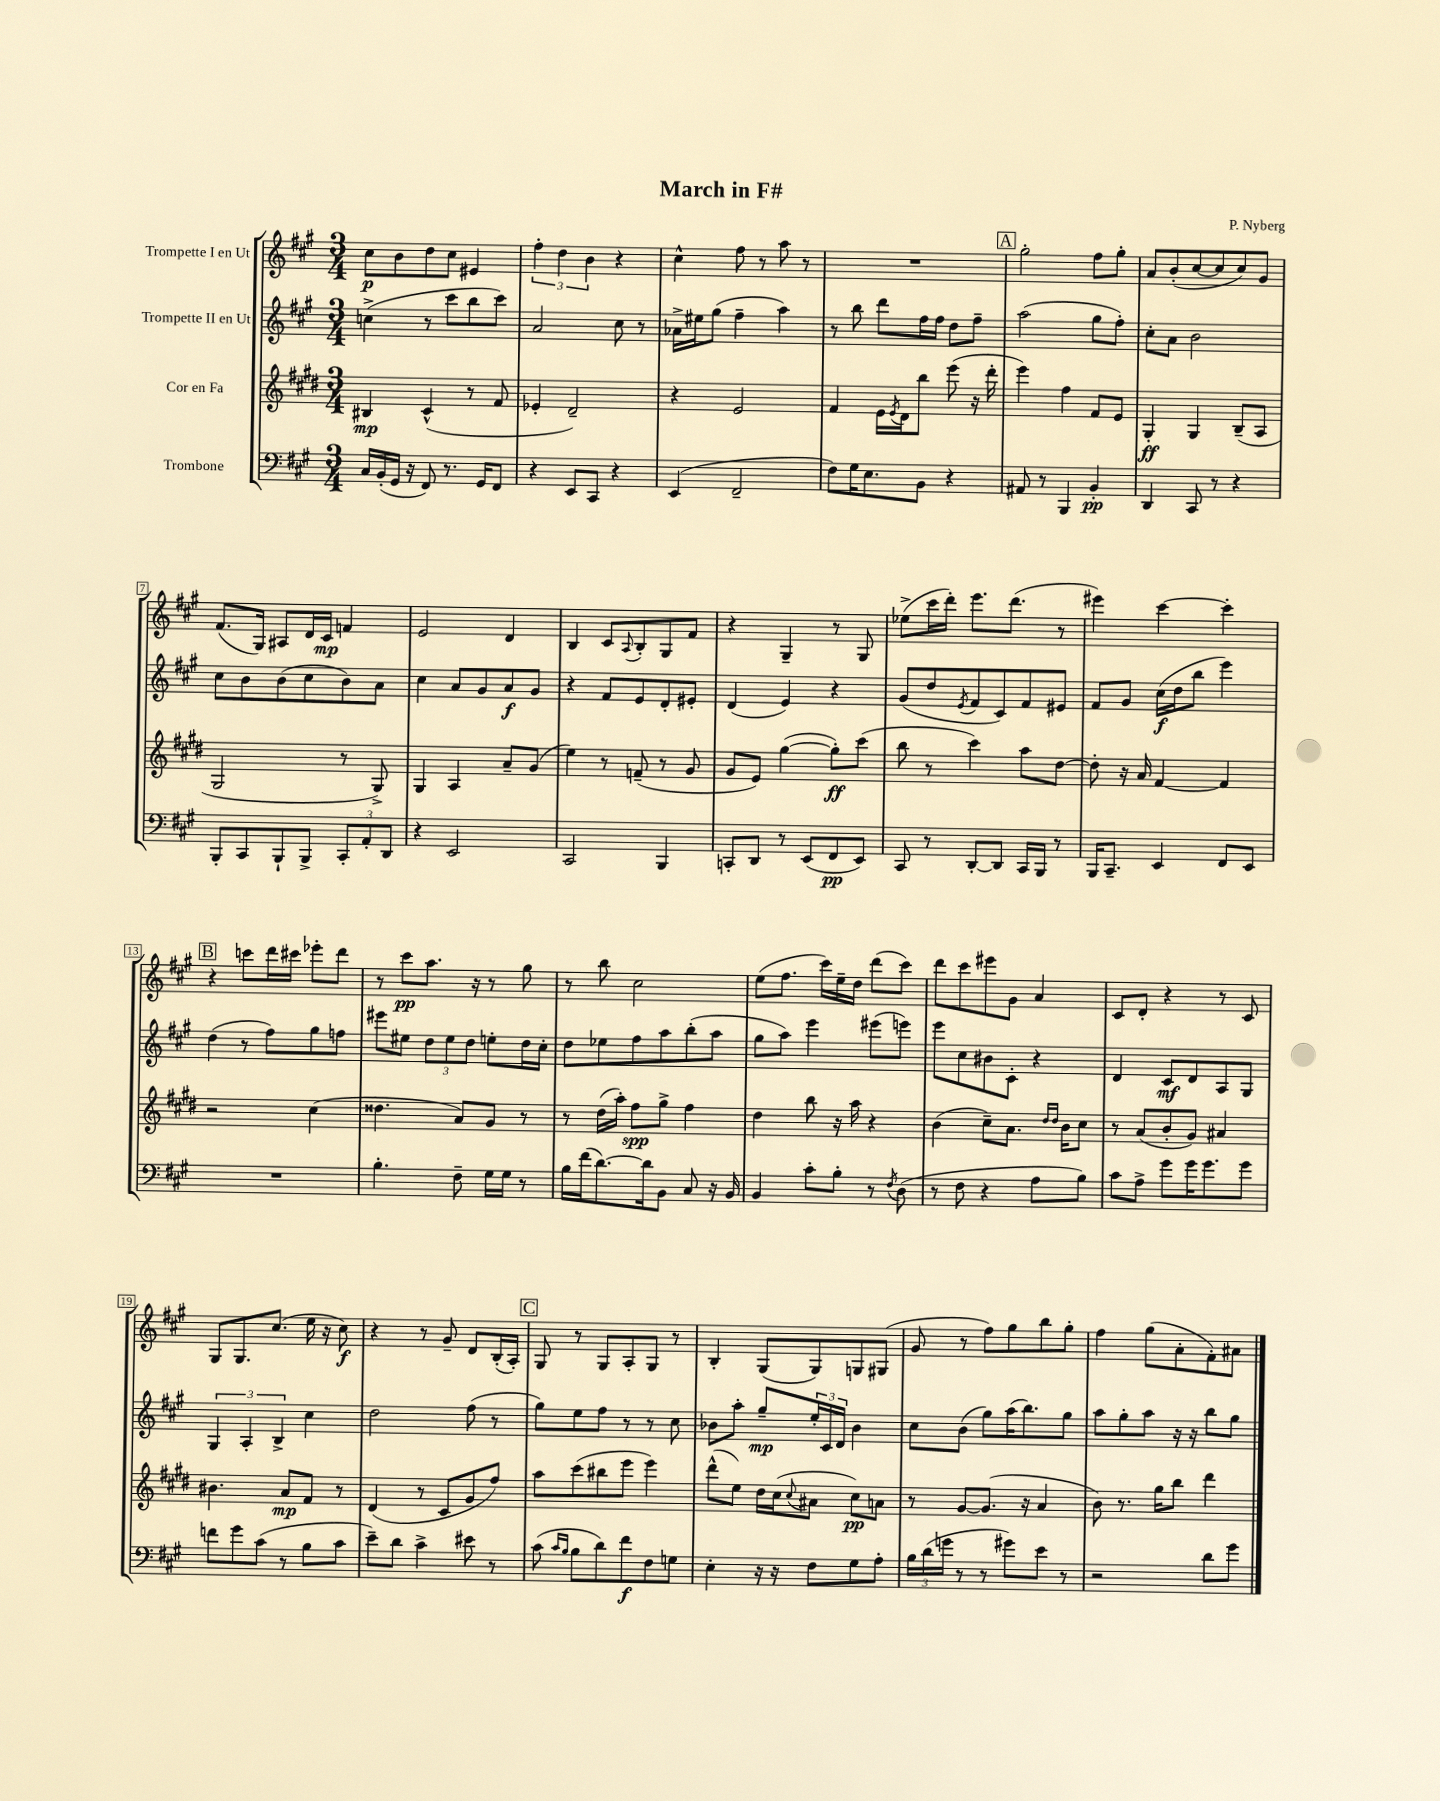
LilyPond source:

\header { title = "March in F#" composer = "P. Nyberg" }
<<
\new StaffGroup <<
\new Staff = "s0" \with { instrumentName = "Trompette I en Ut" } {
    \clef treble \key a \major \numericTimeSignature \time 3/4
    cis''8\p b'8 d''8 cis''8 eis'4 |
    \tuplet 3/2 { fis''4-. d''4 b'4 } r4 |
    cis''4-^ fis''8 r8 a''8 r8 |
    R2. |
    \mark \markup { \box "A" } gis''2-. fis''8 gis''8-. |
    a'8 b'8-.( cis''8~ cis''8 cis''8) gis'8 |
    fis'8.( gis16) ais8 d'16 cis'16\mp f'4 |
    e'2 d'4 |
    b4 cis'8 \appoggiatura { a8 } b8-. gis8 fis'8 |
    r4 gis4-- r8 gis8 |
    ees''8->( cis'''16 d'''16-.) e'''8. d'''8.( r8 |
    eis'''4) cis'''4~ cis'''4-. |
    \mark \markup { \box "B" } r4 c'''8 d'''16 cis'''16 ees'''8-. d'''8 |
    r8 cis'''8\pp a''8. r16 r8 gis''8 |
    r8 b''8 cis''2 |
    e''8( fis''8. cis'''16) e''16-- d''16 d'''8( cis'''8) |
    d'''8 cis'''8 eis'''8 gis'8 a'4 |
    cis'8 d'8-. r4 r8 cis'8 |
    gis8 gis8. cis''8.( e''16 r16 cis''8\f) |
    r4 r8 gis'8-- d'8 b16-.( a16-.) |
    \mark \markup { \box "C" } gis8 r8 gis8 a8-. gis8 r8 |
    b4-. gis8( gis8) g8 gis8( |
    gis'8 r8 fis''8) gis''8 b''8 gis''8-. |
    fis''4 gis''8( a'8-. fis'8-.) ais'8 \bar "|." |
}
\new Staff = "s1" \with { instrumentName = "Trompette II en Ut" } {
    \clef treble \key a \major \numericTimeSignature \time 3/4
    c''4->( r8 cis'''8 b''8 cis'''8) |
    a'2 cis''8 r8 |
    aes'16-> eis''16 gis''8( fis''4-- a''4) |
    r8 b''8 d'''8 fis''16 fis''16 d''8 fis''8-- |
    \mark \markup { \box "A" } a''2( gis''8 fis''8-.) |
    cis''8-. a'8 b'2 |
    cis''8 b'8 b'8( cis''8 b'8) a'8 |
    cis''4 a'8 gis'8 a'8\f gis'8 |
    r4 fis'8 e'8 d'8-. eis'8-. |
    d'4( e'4) r4 |
    gis'8( d''8 \acciaccatura { e'8 } fis'8 cis'8) fis'8 eis'8 |
    fis'8 gis'8 cis''16\f( d''16 b''8 e'''4) |
    \mark \markup { \box "B" } d''4( r8 fis''8) gis''8 f''8 |
    eis'''8 eis''8 \tuplet 3/2 { d''8 eis''8 d''8 } e''8-. d''16 cis''16-. |
    d''8 ees''8 fis''8 a''8 b''8-.( a''8 |
    gis''8 a''8) e'''4 eis'''8( e'''8) |
    e'''8 cis''8 bis'8 cis'8-. r4 |
    d'4 cis'8\mf d'8 a8 gis8 |
    \tuplet 3/2 { gis4 a4-. b4-> } cis''4 |
    d''2 fis''8( r8 |
    \mark \markup { \box "C" } gis''8) e''8 fis''8 r8 r8 cis''8 |
    bes'8 a''8-. gis''8--\mp \tuplet 3/2 { e''16-. cis'16 d'16 } bes'4 |
    cis''8 b'8( gis''8) a''16( b''8.) gis''8 |
    a''8 gis''8-. a''8 r16 r16 b''8 gis''8 \bar "|." |
}
\new Staff = "s2" \with { instrumentName = "Cor en Fa" } {
    \clef treble \key e \major \numericTimeSignature \time 3/4
    bis4\mp cis'4-^( r8 fis'8 |
    ees'4-. dis'2--) |
    r4 e'2 |
    fis'4 e'16 \acciaccatura { e'8 } dis'16 b''8 e'''8( r16 dis'''16-. |
    \mark \markup { \box "A" } e'''4) fis''4 fis'8 e'8 |
    gis4-.\ff gis4 b8--( a8 |
    gis2 r8 gis8->) |
    gis4 a4 a'8-- gis'8( |
    e''4) r8 f'8--( r8 gis'8 |
    gis'8 e'8) gis''4~( gis''8-.\ff) cis'''8( |
    b''8 r8 cis'''4) a''8 dis''8~ |
    dis''8-. r16 a'16 fis'4~ fis'4 |
    \mark \markup { \box "B" } r2 cis''4( |
    disis''4. a'8) gis'8 r8 |
    r8 dis''16( a''16-.) fis''8\spp gis''8-> fis''4 |
    dis''4 b''8 r16 a''16 r4 |
    b'4( cis''8--) a'8. \grace { dis''16 dis''16 } b'16 cis''8 |
    r8 a'8( b'8-. gis'8) ais'4 |
    bis'4. a'8\mp fis'8 r8 |
    dis'4( r8 cis'8 gis'8 fis''8) |
    \mark \markup { \box "C" } a''8 cis'''8( bis''8 e'''8 e'''4) |
    dis'''8-^( e''8) dis''16 cis''16( \appoggiatura { cis''8 } ais'8 cis''8\pp) a'8 |
    r8 gis'8~ gis'8.( r16 a'4 |
    b'8) r8. gis''16 b''8 dis'''4 \bar "|." |
}
\new Staff = "s3" \with { instrumentName = "Trombone" } {
    \clef bass \key a \major \numericTimeSignature \time 3/4
    cis16 b,16-.( gis,16 r16 fis,8) r8. gis,16 fis,8 |
    r4 e,8 cis,8 r4 |
    e,4( fis,2-- |
    fis8) gis16 e8. b,8 r4 |
    \mark \markup { \box "A" } ais,8 r8 b,,4 b,4-.\pp |
    d,4 cis,8 r8 r4 |
    b,,8-. cis,8 b,,8-! b,,8-> \tuplet 3/2 { cis,8-. a,8-. d,8 } |
    r4 e,2 |
    cis,2 b,,4 |
    c,8-. d,8 r8 e,8( fis,8\pp e,8) |
    cis,8 r8 d,8~-. d,8 cis,16 b,,16 r8 |
    b,,16 cis,8.-- e,4 fis,8 e,8 |
    \mark \markup { \box "B" } R2. |
    b4.-. fis8-- gis16 gis16 r8 |
    b16 fis'16( d'8.~) d'16 b,8 cis8 r16 b,16 |
    b,4 cis'8-. b8-. r8 \acciaccatura { fis8 } d8( |
    r8 fis8 r4 a8 b8) |
    cis'8 a8-> gis'8 gis'16 gis'8. gis'8 |
    f'8 gis'8 cis'8( r8 b8 cis'8 |
    e'8--) d'8 cis'4-> eis'8 r8 |
    \mark \markup { \box "C" } cis'8( \grace { cis'16 b16 } b8 d'8) fis'8\f fis8 g8 |
    e4-. r16 r16 fis8 gis8 a8-. |
    \tuplet 3/2 { b16 d'16( g'16 } r8 r8 gis'8) e'8 r8 |
    r2 d'8 gis'8 \bar "|." |
}
>>
>>
\layout { \context { \Score \override BarNumber.stencil = #(make-stencil-boxer 0.1 0.3 ly:text-interface::print) } }
